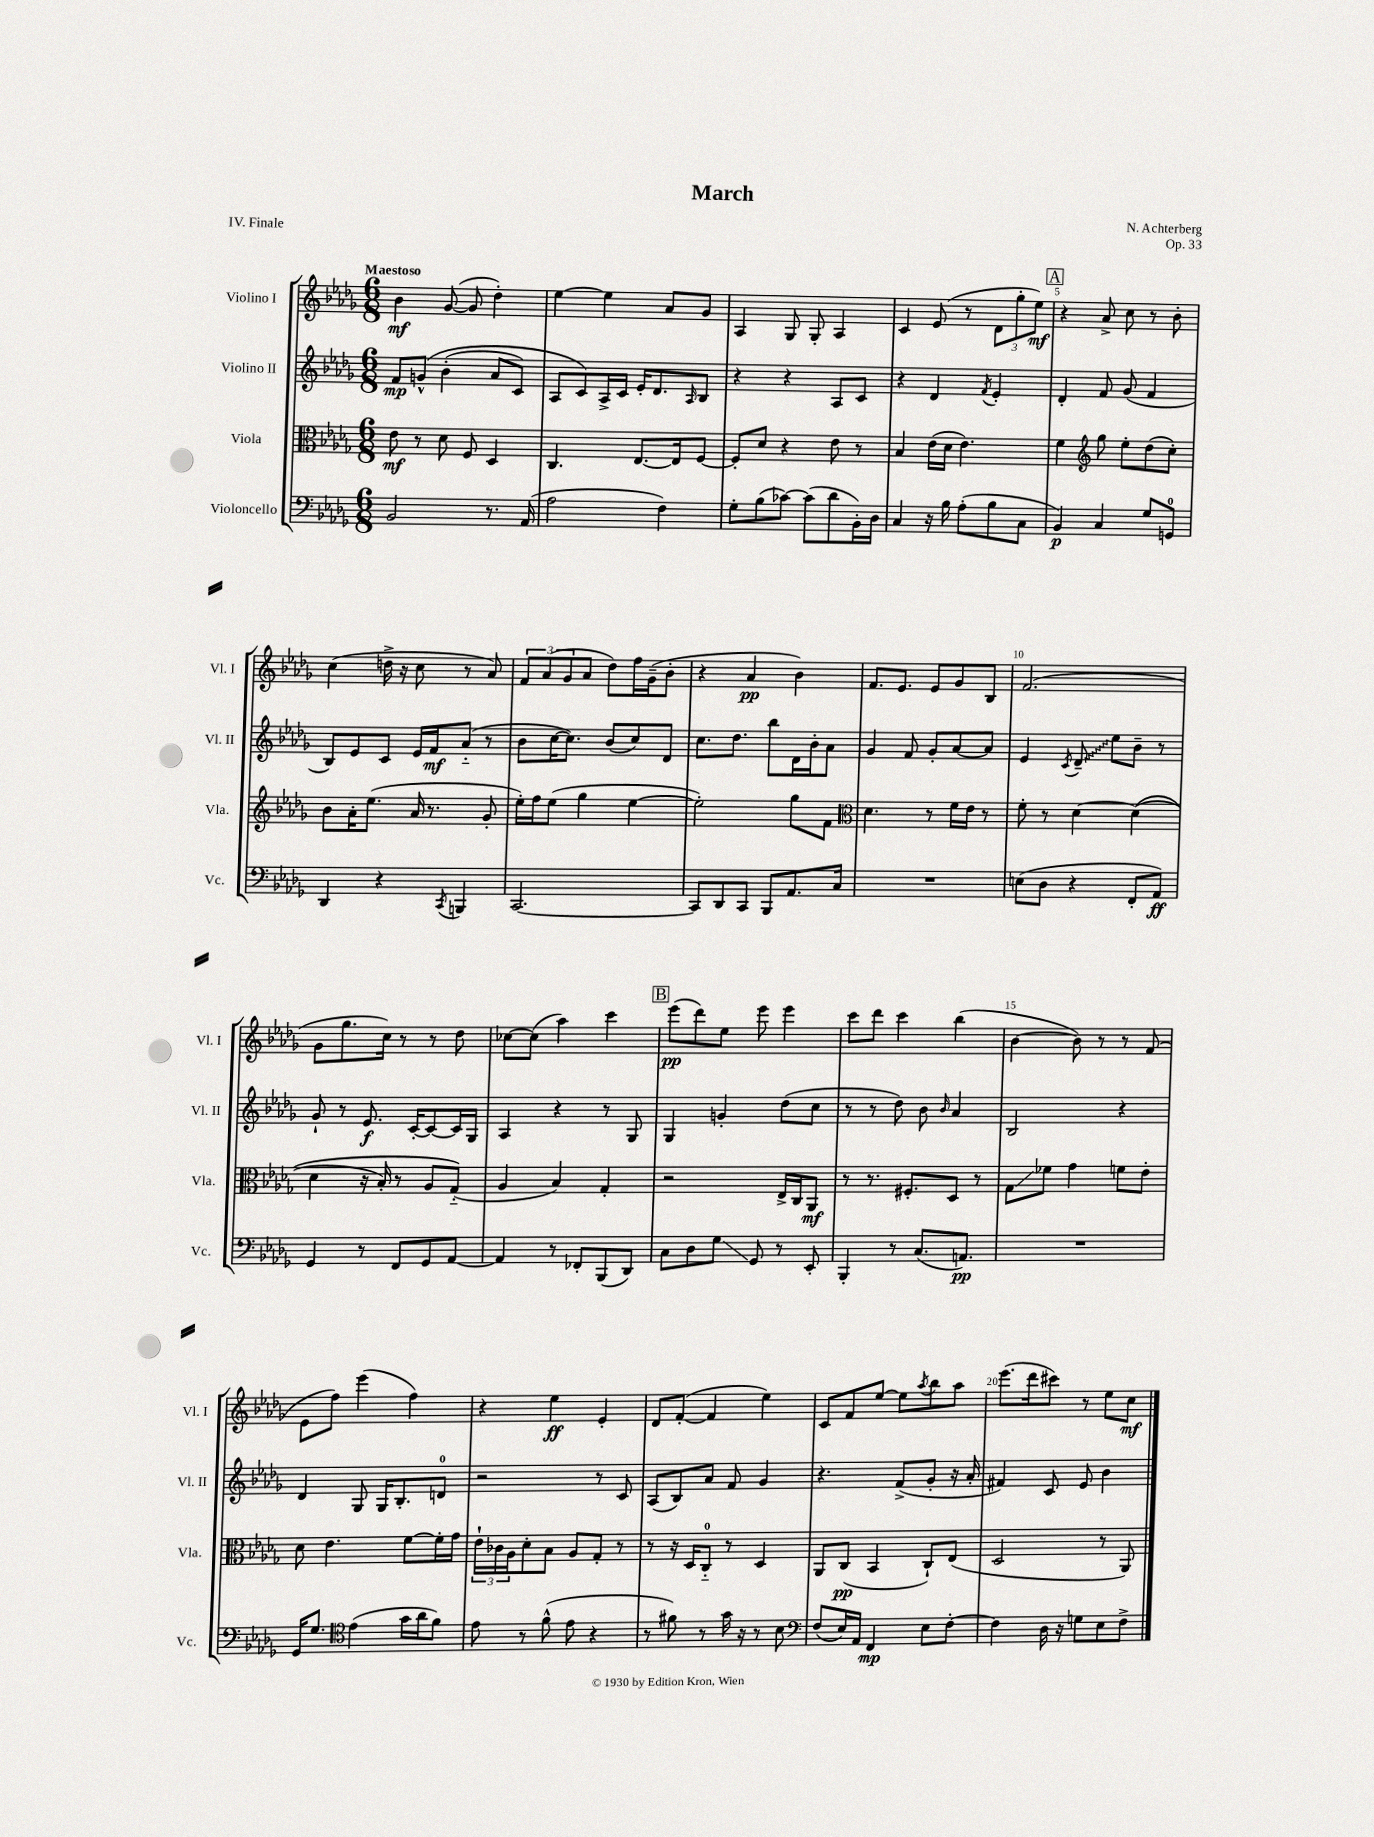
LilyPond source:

\header { title = "March" composer = "N. Achterberg" opus = "Op. 33" piece = "IV. Finale" }
<<
\new StaffGroup <<
\new Staff = "s0" \with { instrumentName = "Violino I" shortInstrumentName = "Vl. I" } {
    \clef treble \key des \major \numericTimeSignature \time 6/8 \tempo "Maestoso"
    bes'4\mf ges'8~( ges'8 des''4-.) |
    ees''4~ ees''4 aes'8 ges'8 |
    aes4 ges8 ges8-. aes4 |
    c'4 ees'8( r8 \tuplet 3/2 { des'8 ges''8-. ees''8\mf) } |
    \mark \markup { \box "A" } r4 aes'8-> c''8 r8 bes'8-. |
    c''4( d''16-> r16 c''8 r8 aes'8) |
    \tuplet 3/2 { f'8 aes'8( ges'8 } aes'8 des''8) f''16 ges'16--( bes'8-. |
    r4 aes'4\pp bes'4) |
    f'8. ees'8. ees'8 ges'8 bes8 |
    f'2.( |
    ges'8 ges''8. c''16) r8 r8 des''8 |
    ces''8~ ces''8( aes''4) c'''4 |
    \mark \markup { \box "B" } ees'''8\pp( des'''8) ees''8 ees'''8 ees'''4 |
    c'''8 des'''8 c'''4 bes''4( |
    bes'4~ bes'8) r8 r8 f'8( |
    ees'8 f''8) ees'''4( f''4) |
    r4 ees''4\ff ees'4-. |
    des'8 f'8~-.( f'4 ees''4) |
    c'8 f'8 ees''8~ ees''8 \acciaccatura { aes''8 } bes''8 aes''8 |
    ees'''8.( des'''16 cis'''8) r8 ees''8 c''8\mf \bar "|." |
}
\new Staff = "s1" \with { instrumentName = "Violino II" shortInstrumentName = "Vl. II" } {
    \clef treble \key des \major \numericTimeSignature \time 6/8
    f'8\mp g'8-^\( bes'4-.( aes'8 c'8) |
    aes8 c'8\) aes16-> c'16 ees'16-. des'8. \grace { aes16 } bes8 |
    r4 r4 aes8 c'8 |
    r4 des'4 \acciaccatura { f'8 } ees'4-. |
    \mark \markup { \box "A" } des'4-. f'8 ges'8( f'4 |
    bes8) ees'8 c'8 ees'16 f'16\mf aes'8-_( r8 |
    bes'8 c''16~ c''8.) bes'8( c''8) des'8 |
    c''8. des''8. bes''8 des'16 bes'16-. aes'8 |
    ges'4 f'8 ges'8-. aes'8~ aes'8 |
    ees'4 \acciaccatura { c'8 } \once \override Glissando.style = #'zigzag des'8--\glissando ees''8 bes'8-- r8 |
    ges'8-! r8 ees'8.\f c'16~-. c'8~ c'16 ges16 |
    aes4 r4 r8 ges8 |
    \mark \markup { \box "B" } ges4 g'4-. des''8( c''8 |
    r8 r8 des''8) bes'8 \grace { bes'16 } aes'4 |
    bes2 r4 |
    des'4 ges8 ges16 bes8.-. d'8-0 |
    r2 r8 c'8 |
    aes8( bes8) aes'8 f'8 ges'4 |
    r4. f'8->( ges'8-. r16 aes'16-. |
    fis'4) c'8 ees'8 bes'4 \bar "|." |
}
\new Staff = "s2" \with { instrumentName = "Viola" shortInstrumentName = "Vla." } {
    \clef alto \key des \major \numericTimeSignature \time 6/8
    ees'8\mf r8 des'8 f8 des4 |
    c4. ees8.~ ees16 f8~ |
    f8-. des'8 r4 ees'8 r8 |
    bes4 ees'16( des'16 ees'4.) |
    \mark \markup { \box "A" } f'4 \clef treble ges''8 ees''8-. des''8( c''8-.) |
    bes'8 aes'16-. ees''8.( aes'16 r8. ges'8-. |
    ees''16-.) f''16 ees''8( ges''4 ees''4~ |
    ees''2-.) ges''8 f'8 |
    \clef alto des'4. r8 f'16 ees'16 r8 |
    f'8-. r8 des'4~ des'4(\( |
    des'4 r16 bes16-.) r8 aes8 ges8-_(\) |
    aes4 bes4) ges4-. |
    \mark \markup { \box "B" } r2 ees16-> c16 aes,8\mf |
    r8 r8. fis8.-. des8 r8 |
    ges8\glissando fes'8 ges'4 f'8 ees'8-. |
    des'8 ees'4. f'8~ f'16-. ges'16 |
    \tuplet 3/2 { ees'16-! ces'16 aes16 } des'8-. bes8 aes8 ges8-. r8 |
    r8 r16 des16 c8-0-_ r8 des4 |
    aes,8 c8\pp( bes,4 c8-!) ees8( |
    des2 r8 aes,8) \bar "|." |
}
\new Staff = "s3" \with { instrumentName = "Violoncello" shortInstrumentName = "Vc." } {
    \clef bass \key des \major \numericTimeSignature \time 6/8
    bes,2 r8. aes,16( |
    aes2 f4) |
    ges8-. bes8( ces'8~) ces'8( des'8 bes,16-.) des16 |
    c4 r16 bes16 aes8-.( bes8 c8 |
    \mark \markup { \box "A" } bes,4\p) c4 ges8 g,8-0 |
    des,4 r4 \acciaccatura { c,8 } b,,4 |
    c,2.~ |
    c,8 des,8 c,8 bes,,8 aes,8. c16 |
    R2. |
    e8( des8 r4 f,8-. aes,8\ff) |
    ges,4 r8 f,8 ges,8 aes,8~ |
    aes,4 r8 fes,8-. bes,,8( des,8) |
    \mark \markup { \box "B" } c8 des8 ges8\glissando ges,8 r8 ees,8-. |
    bes,,4-. r8 c8.( a,8.\pp) |
    R2. |
    ges,16 ges8. \clef tenor ees'4( ges'16 aes'16 f'8) |
    ees'8 r8 f'8-^( ees'8 r4 |
    r8 fis'8) r8 ges'16 r16 r8 bes8 |
    \clef bass f8( ees16) aes,16 f,4\mp ees8 f8~-. |
    f4 des16 r16 g8 ees8 f8-> \bar "|." |
}
>>
>>
\layout { \context { \Score \override BarNumber.break-visibility = ##(#f #t #t) barNumberVisibility = #(every-nth-bar-number-visible 5) } }
